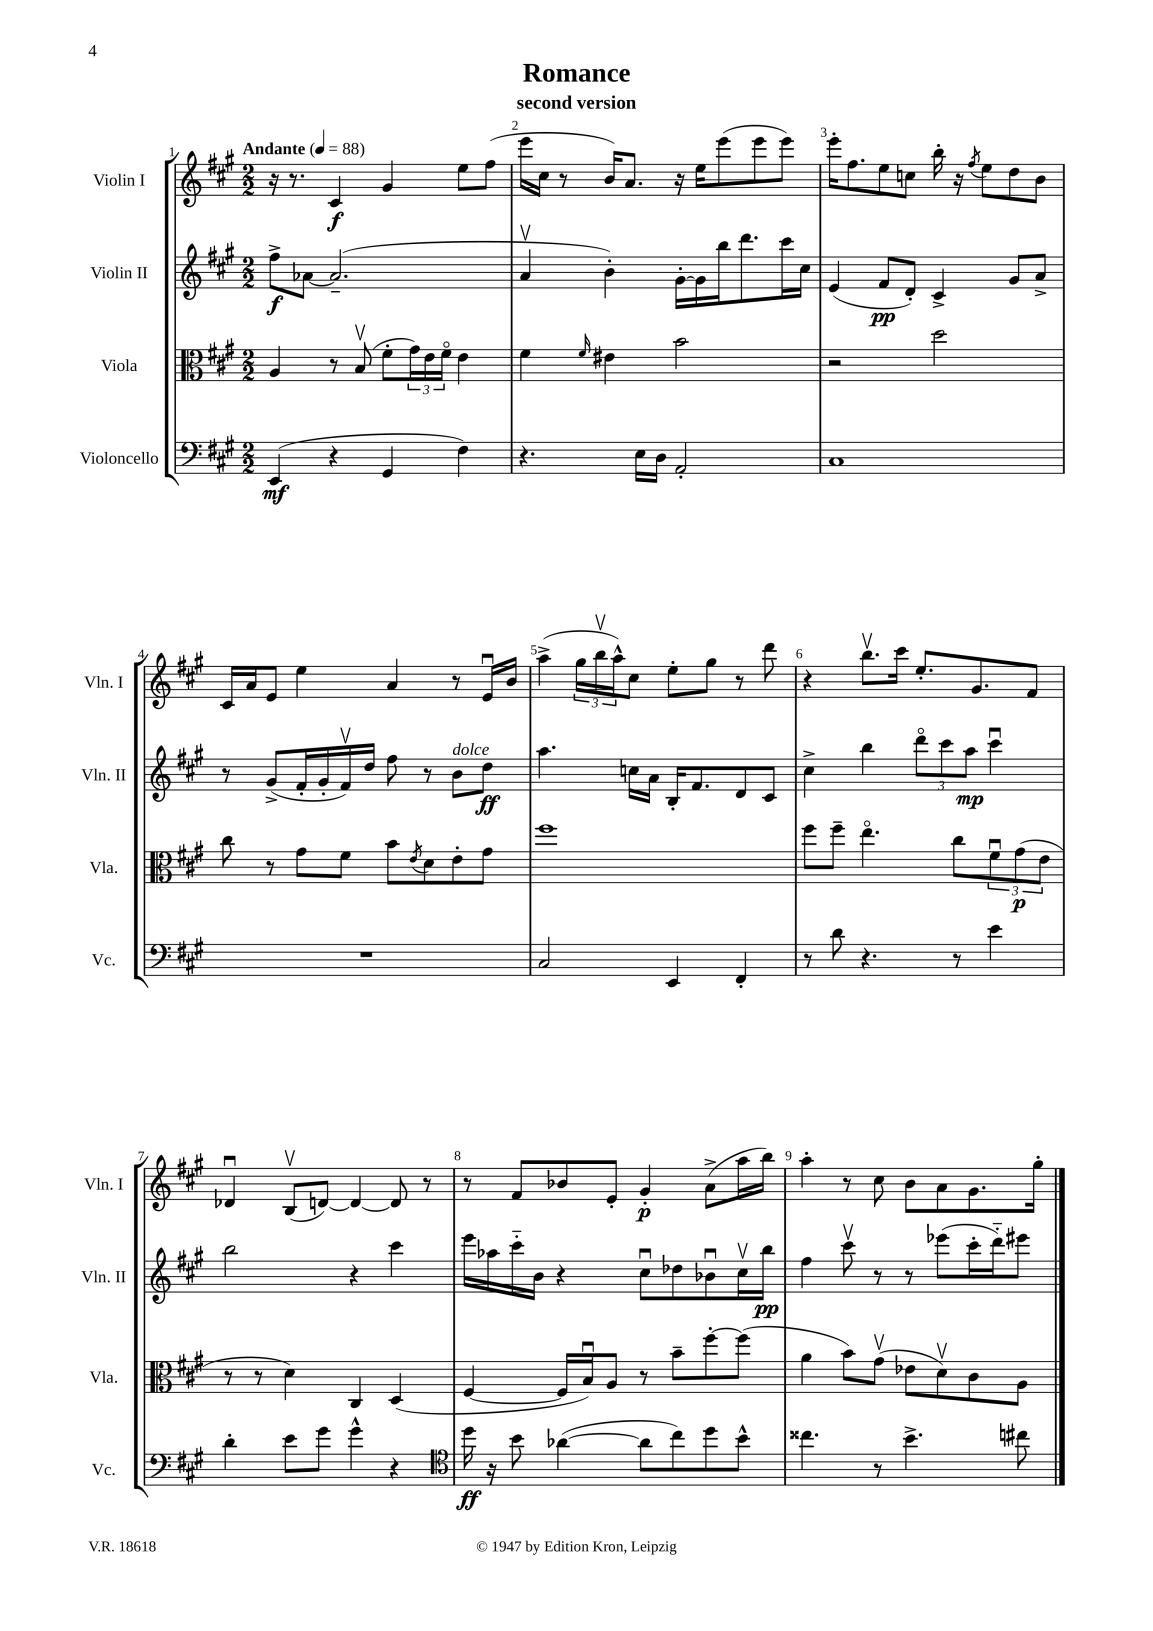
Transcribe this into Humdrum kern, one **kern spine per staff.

**kern	**kern	**kern	**kern
*staff4	*staff3	*staff2	*staff1
*clefF4	*clefC3	*clefG2	*clefG2
*k[f#c#g#]	*k[f#c#g#]	*k[f#c#g#]	*k[f#c#g#]
*M2/2	*M2/2	*M2/2	*M2/2
*MM88	*MM88	*MM88	*MM88
(4EE/	4A/	8ff#^\L	16r
.	.	.	8.r
.	.	[8a-\J	.
4r	8r	(2.a-~/]	4c#/
.	(8Bv/	.	.
4GG#/	8f#'\L	.	4g#/
.	24g#\L)	.	.
.	24e\	.	.
.	24f#o\JJ	.	.
4F#\)	4e\	.	8ee\L
.	.	.	(8ff#\J
=	=	=	=
4.r	4f#\	4av/	16eee\LL
.	.	.	16cc#\JJ
.	.	.	8r
.	16qqf#/	.	.
.	4e#\	4b'\)	16b/LK)
.	.	.	8.a/J
16E\LL	.	.	.
16D\JJ	.	.	.
2AA'/	2b\	[16g#'\LL	16r
.	.	16g#\]	16ee\LK
.	.	16bb\J	(8eee\
.	.	8.ddd\	.
.	.	.	8eee\
.	.	16ccc#\L	8eee\J)
.	.	16cc#\JJ	.
=	=	=	=
1C#	2r	(4e/	16eee'\LK
.	.	.	8.ff#\
.	.	8f#/L	8ee\
.	.	8d'/J)	8cc\J
.	2dd\	4c#^/	16bb'\
.	.	.	16r
.	.	.	8qff#/
.	.	.	8ee\L
.	.	8g#/L	8dd\
.	.	8a^/J	8b\J
=	=	=	=
1r	8cc#\	8r	16c#/LL
.	.	.	16a/J
.	8r	(8g#^/L	8e/J
.	8g#\L	16f#'/L	4ee\
.	.	16g#'/	.
.	8f#\J	16f#v/)	.
.	.	16dd/JJ	.
.	8b\L	8ff#\	4a/
.	8qe/	.	.
.	8d\	8r	.
.	8e'\	8b\L	8r
.	8g#\J	8dd\J	16eu/LL
.	.	.	16b/JJ
=	=	=	=
2C#/	1ff#	4.aa\	(4aa^\
.	.	.	24gg#\LL
.	.	.	24bbv\
.	.	.	24aa^^\J)
.	.	16cc\LL	8cc#\J
.	.	16a\JJ	.
4EE/	.	16B'/LK	8ee'\L
.	.	8.f#/	.
.	.	.	8gg#\J
4FF#'/	.	8d/	8r
.	.	8c#/J	8ddd\
=	=	=	=
8r	8ff#\L	4cc#^\	4r
8d\	8ff#~\J	.	.
4.r	4.eeo\	4bb\	8.bbv\L
.	.	.	16ccc#\Jk
.	.	12dddo\L	8.ee'/L
.	.	12ccc#\	.
8r	8cc#\L	.	.
.	.	12aa\J	.
.	.	.	8.g#/
4e\	12f#u\	4ccc#u\	.
.	(12g#\	.	.
.	.	.	8f#/J
.	12e\J	.	.
=	=	=	=
4d'\	8r	2bb\	4d-u/
.	8r	.	.
8e\L	4d\)	.	(8Bv/L
8g#\J	.	.	[8d/J)
4g#^^\	4C#/	4r	4d/_
4r	(4D/	4ccc#\	8d/]
.	.	.	8r
=	=	=	=
*clefC4	*	*	*
16dd\	[4F#/	16eee\LL	8r
16r	.	16aa-\	.
8b\	.	16ccc#'~\	8f#/L
.	.	16b\JJ	.
([4a-\	16F#/]LL	4r	8b-/
.	16Bu/J)	.	.
.	8A/J	.	8e'/J
8a-\]L	8r	8cc#u\L	4g#'/
8cc#\)	8b~\L	8dd-\	.
8dd\	[8ff#'\	8b-u\	(8a^\L
8b^^\J	(8ff#\]J	16cc#v\L	16aa\L
.	.	16bb\JJ	16bb\JJ)
=	=	=	=
4.cc##\	4a\	4ff#\	4aa'\
.	8b\L)	8ccc#v\	8r
8r	(8g#v\J	8r	8cc#\
4.b^\	8e-\L	8r	8b\L
.	8dv\)	(8eee-\L	8a\
.	8c#\	16ccc#'\L	8.g#\
.	.	16ddd'~\J)	.
8cc#\	8A\J	8eee#\J	.
.	.	.	16gg#'\Jk
==	==	==	==
*-	*-	*-	*-
